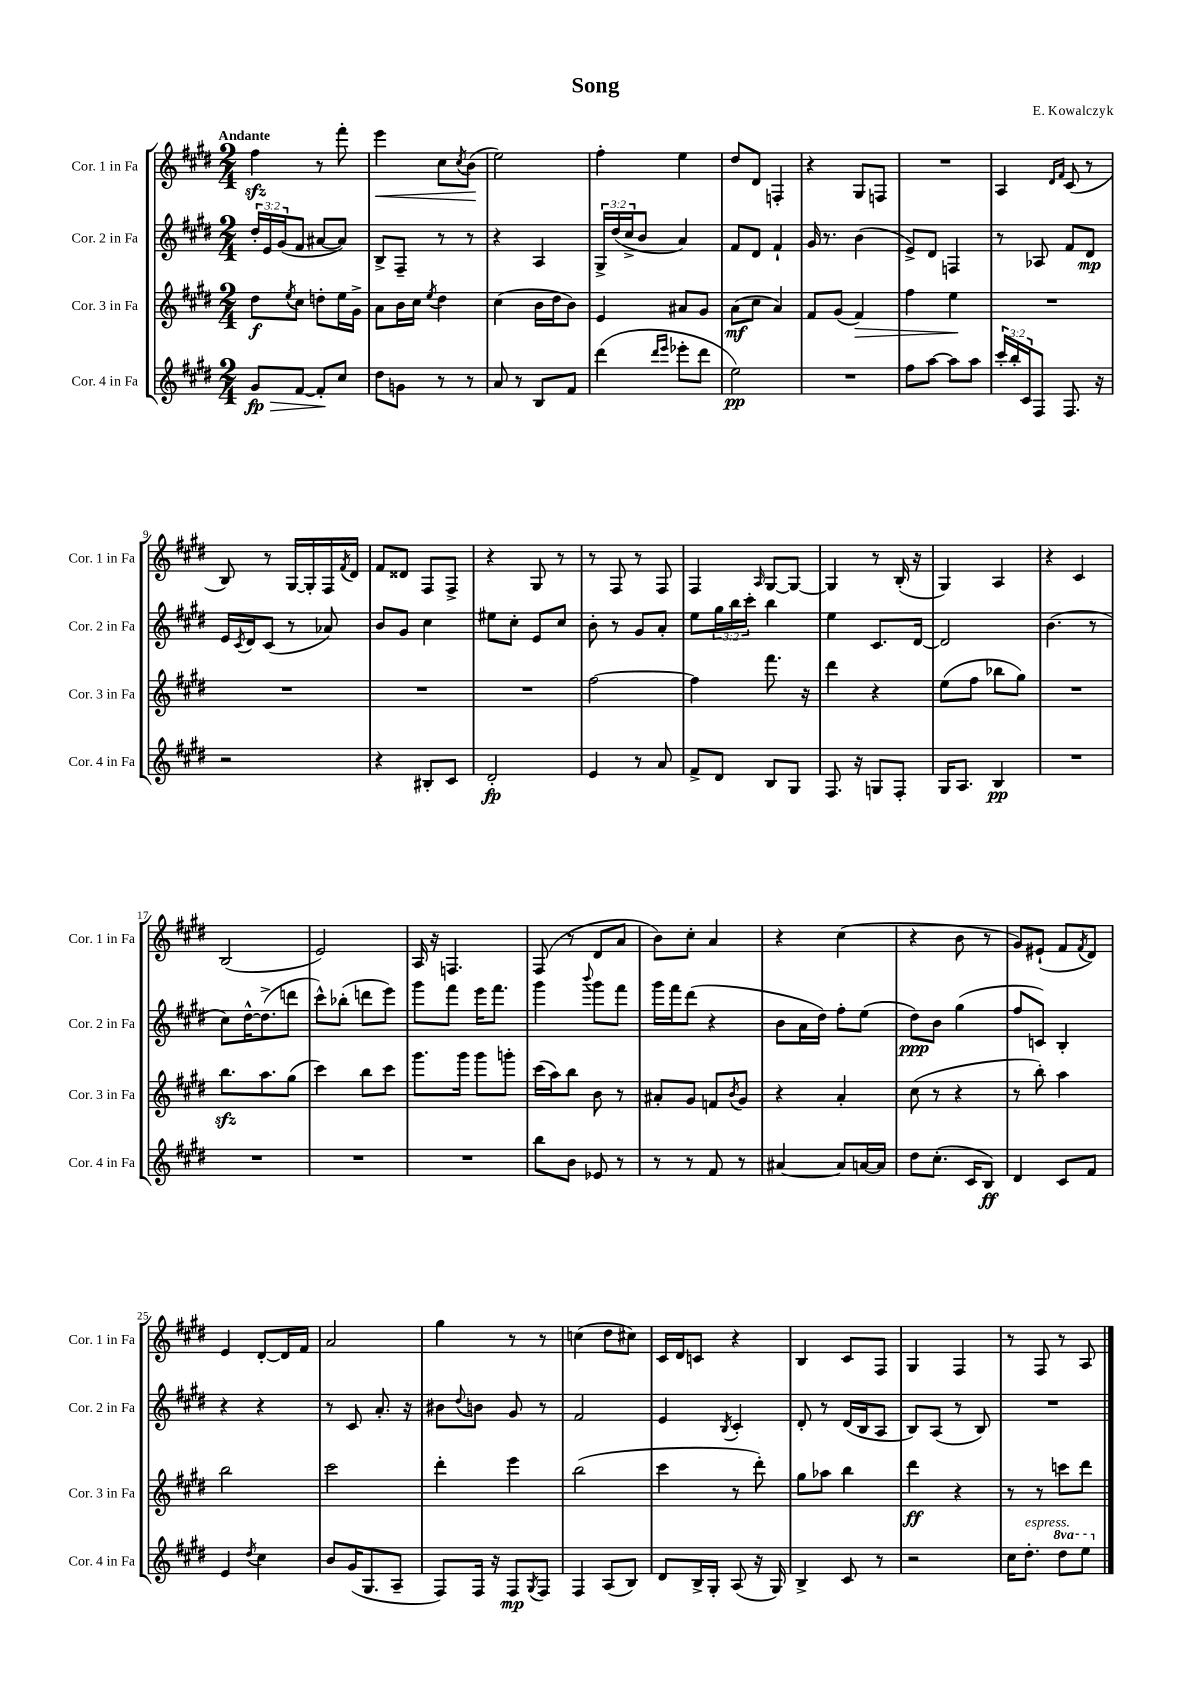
\header { title = "Song" composer = "E. Kowalczyk" }
<<
\new StaffGroup <<
\new Staff = "s0" \with { instrumentName = "Cor. 1 in Fa" shortInstrumentName = "Cor. 1 in Fa" } {
    \clef treble \key e \major \numericTimeSignature \time 2/4 \tempo "Andante"
    fis''4\sfz r8 fis'''8-. |
    e'''4\< cis''8 \acciaccatura { cis''8 } b'8\!( |
    e''2) |
    fis''4-. e''4 |
    dis''8 dis'8 f4-. |
    r4 gis8 f8 |
    R2 |
    a4 \grace { dis'16 fis'16 } cis'8( r8 |
    b8) r8 gis16~ gis16-. fis16 \acciaccatura { fis'8 } dis'16 |
    fis'8 disis'8 fis8 fis8-> |
    r4 gis8 r8 |
    r8 fis8 r8 fis8 |
    fis4 \grace { a16 } gis8~ gis8~ |
    gis4 r8 b16-.( r16 |
    gis4) a4 |
    r4 cis'4 |
    b2( |
    e'2) |
    a16 r16 f4. |
    fis8( r8 dis'8 a'8 |
    b'8) cis''8-. a'4 |
    r4 cis''4( |
    r4 b'8 r8 |
    gis'8) eis'8-!( fis'8 \acciaccatura { fis'8 } dis'8) |
    e'4 dis'8~-. dis'16 fis'16 |
    a'2 |
    gis''4 r8 r8 |
    c''4( dis''8 cis''8) |
    cis'16 dis'16 c'8 r4 |
    b4 cis'8 fis8 |
    gis4 fis4 |
    r8 fis8 r8 a8 \bar "|." |
}
\new Staff = "s1" \with { instrumentName = "Cor. 2 in Fa" shortInstrumentName = "Cor. 2 in Fa" } {
    \clef treble \key e \major \numericTimeSignature \time 2/4 \override Staff.TupletNumber.text = #tuplet-number::calc-fraction-text
    \tuplet 3/2 { dis''16-. e'16 gis'16( } fis'8 ais'8~ ais'8) |
    b8-> fis8-- r8 r8 |
    r4 a4 |
    \tuplet 3/2 { gis16-> dis''16( cis''16-> } b'8 a'4) |
    fis'8 dis'8 fis'4-! |
    gis'16 r8. b'4( |
    e'8->) dis'8 f4 |
    r8 aes8 fis'8 dis'8\mp |
    e'16 \acciaccatura { cis'8 } dis'16 cis'8( r8 aes'8) |
    b'8 gis'8 cis''4 |
    eis''8 cis''8-. e'8 cis''8 |
    b'8-. r8 gis'8 a'8-. |
    e''8 \tuplet 3/2 { gis''16 b''16 cis'''16-. } b''4 |
    e''4 cis'8. dis'16~ |
    dis'2 |
    b'4.( r8 |
    cis''8) dis''16~-^ dis''8.->( d'''8 |
    cis'''8-^) bes''8-.( d'''8 e'''8) |
    gis'''8 fis'''8 e'''16 fis'''8. |
    gis'''4 \appoggiatura { b'''8 } gis'''8 fis'''8 |
    gis'''16 fis'''16 dis'''8( r4 |
    b'8 a'16 dis''16) fis''8-. e''8( |
    dis''8\ppp) b'8 gis''4( |
    fis''8 c'8) b4-. |
    r4 r4 |
    r8 cis'8 a'8.-. r16 |
    bis'8 \appoggiatura { dis''8 } b'8 gis'8 r8 |
    fis'2 |
    e'4 \acciaccatura { b8 } cis'4-. |
    dis'8-. r8 dis'16( b16 a8 |
    b8) a8( r8 b8) |
    R2 \bar "|." |
}
\new Staff = "s2" \with { instrumentName = "Cor. 3 in Fa" shortInstrumentName = "Cor. 3 in Fa" } {
    \clef treble \key e \major \numericTimeSignature \time 2/4
    dis''8\f \acciaccatura { e''8 } cis''8 d''8-. e''16 gis'16-> |
    a'8 b'16 cis''16 \acciaccatura { e''8 } dis''4 |
    cis''4( b'16 dis''16 b'8) |
    e'4 ais'8 gis'8 |
    a'8\mf( cis''8 a'4) |
    fis'8 gis'8( fis'4\>) |
    fis''4 e''4\! |
    R2 |
    R2 |
    R2 |
    R2 |
    fis''2~ |
    fis''4 fis'''8. r16 |
    dis'''4 r4 |
    e''8( fis''8 bes''8 gis''8) |
    R2 |
    b''8.\sfz a''8. gis''8( |
    cis'''4) b''8 cis'''8 |
    gis'''8. gis'''16 gis'''8 g'''8-. |
    cis'''16( a''16) b''8 b'8 r8 |
    ais'8-. gis'8 f'8 \acciaccatura { b'8 } gis'8 |
    r4 a'4-. |
    cis''8( r8 r4 |
    r8 b''8-.) a''4 |
    b''2 |
    cis'''2 |
    dis'''4-. e'''4 |
    b''2( |
    cis'''4 r8 dis'''8-.) |
    gis''8 aes''8 b''4 |
    dis'''4\ff r4 |
    r8 r8 c'''8 dis'''8 \bar "|." |
}
\new Staff = "s3" \with { instrumentName = "Cor. 4 in Fa" shortInstrumentName = "Cor. 4 in Fa" } {
    \clef treble \key e \major \numericTimeSignature \time 2/4 \override Staff.TupletNumber.text = #tuplet-number::calc-fraction-text \set Staff.ottavationMarkups = #ottavation-simple-ordinals
    gis'8\fp\> fis'8~ fis'8-.\! cis''8 |
    dis''8 g'8 r8 r8 |
    a'8 r8 b8 fis'8 |
    dis'''4( \grace { dis'''16 e'''16 } ees'''8-. dis'''8 |
    e''2\pp) |
    R2 |
    fis''8 a''8~ a''8 a''8 |
    \tuplet 3/2 { cis'''16-. b''16-. cis'16 } fis8 fis8. r16 |
    r2 |
    r4 bis8-. cis'8 |
    dis'2-.\fp |
    e'4 r8 a'8 |
    fis'8-> dis'8 b8 gis8 |
    fis8. r16 g8 fis8-. |
    gis16 a8. b4\pp |
    R2 |
    R2 |
    R2 |
    R2 |
    b''8 b'8 ees'8 r8 |
    r8 r8 fis'8 r8 |
    ais'4~ ais'8 a'16~ a'16 |
    dis''8 cis''8.-.( cis'16 b8\ff) |
    dis'4 cis'8 fis'8 |
    e'4 \acciaccatura { dis''8 } cis''4 |
    b'8 gis'16( gis8. a8-- |
    fis8) fis16 r16 fis8\mp \acciaccatura { gis8 } fis8 |
    fis4 a8( b8) |
    dis'8 b16-> gis16-. a8( r16 gis16) |
    b4-> cis'8 r8 |
    r2 |
    cis''16 dis''8.-.^\markup { \italic "espress." } \ottava #1 dis'''8 e'''8 \ottava #0 \bar "|." |
}
>>
>>
